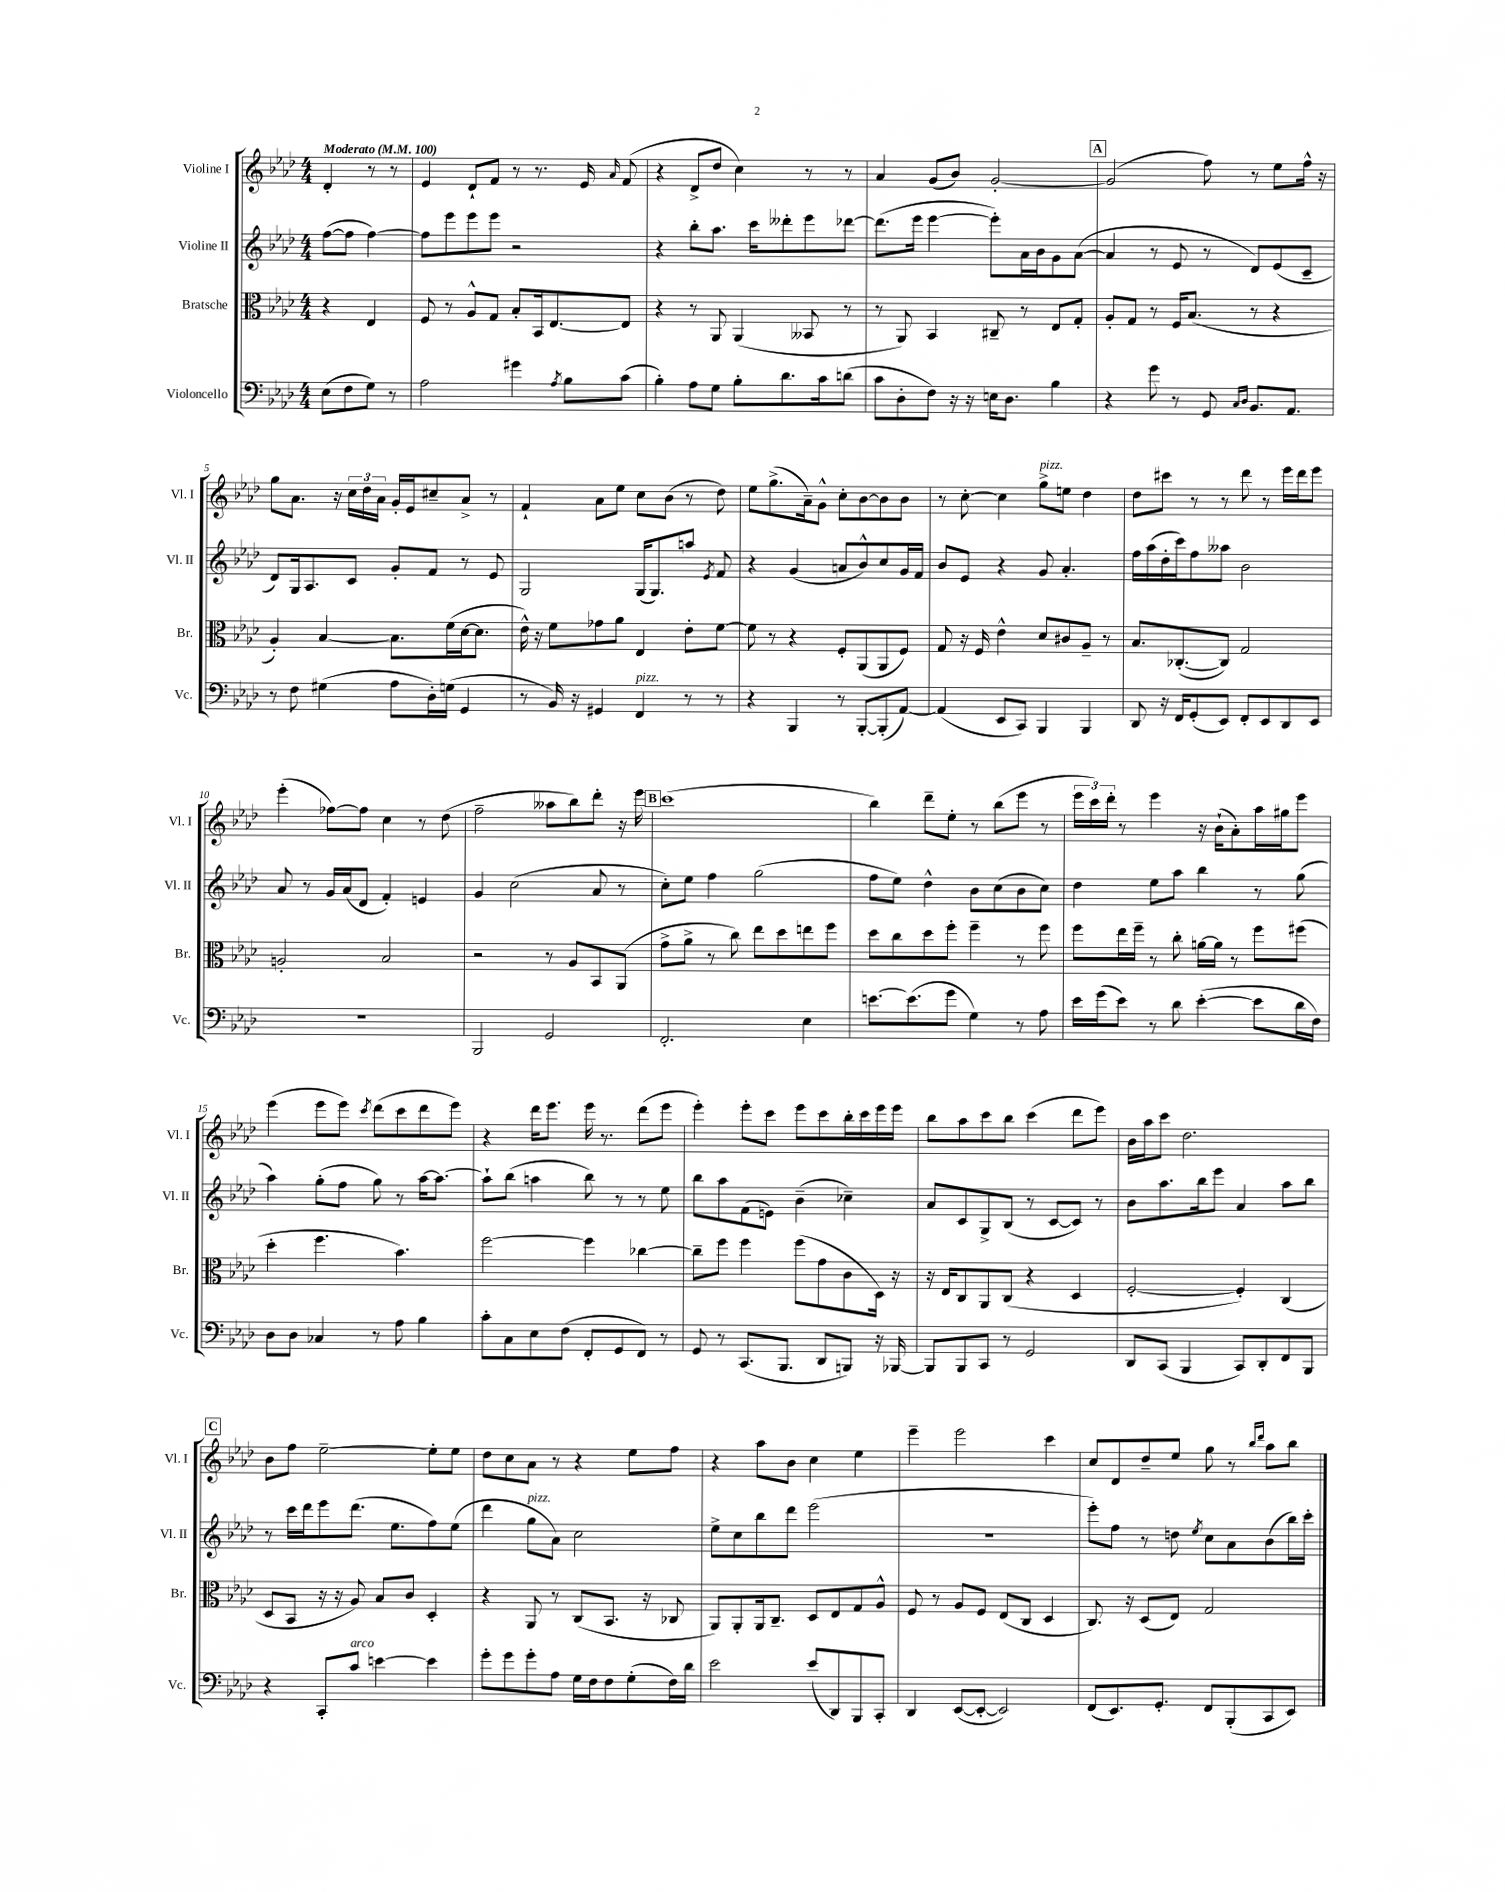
<<
\new StaffGroup <<
\new Staff = "s0" \with { instrumentName = "Violine I" shortInstrumentName = "Vl. I" } {
    \clef treble \key aes \major \numericTimeSignature \time 4/4 \partial 2 \tempo "Moderato" 4 = 100
    \autoBeamOff des'4-. r8 r8 |
    ees'4 des'8[-! f'8] r8 r8. ees'16 \grace { aes'16 } f'8( |
    r4 des'8[-> des''8] c''4) r8 r8 |
    aes'4 g'8[( bes'8]) g'2~-. |
    \mark \markup { \box "A" } g'2( f''8) r8 ees''8[ f''16]-^ r16 |
    g''8[ aes'8.] r16 \tuplet 3/2 { c''16[ des''16 aes'16] } g'16[-. ees'16 cis''8-- aes'8]-> r8 |
    f'4-! aes'8[ ees''8] c''8[ bes'8]( r8 des''8) |
    ees''8[ g''8.->( aes'16--) g'8]-^ c''8[-. bes'8~ bes'8 bes'8] |
    r8 c''8~-. c''4 g''8[->^\markup { \italic "pizz." } e''8] des''4 |
    des''8[ cis'''8] r8 r8 des'''8 r8 ees'''16[ des'''16 ees'''8] |
    ees'''4-.( fes''8[~) fes''8] c''4 r8 des''8( |
    f''2-- aeses''8[ bes''8) des'''8]-. r16 ees'''16 |
    \mark \markup { \box "B" } c'''1( |
    bes''4) des'''8[-- ees''8]-. r8 bes''8[( ees'''8] r8 |
    \tuplet 3/2 { ees'''16[ c'''16) des'''16]-. } r8 ees'''4 r16 bes'16[-!( aes'8-.) aes''16 gis''16 ees'''8] |
    ees'''4( ees'''8[ ees'''8]) \acciaccatura { c'''8 } des'''8[( c'''8 des'''8 ees'''8]) |
    r4 des'''16[ ees'''8.] ees'''16 r8. des'''8[( ees'''8] |
    ees'''4-.) ees'''8[-. c'''8] ees'''8[ c'''8 bes''16-. c'''16 ees'''16 ees'''16] |
    bes''8[ aes''8 c'''8 bes''8] c'''4( des'''8[ ees'''8]) |
    bes'16[ aes''16 c'''8] des''2. |
    \mark \markup { \box "C" } bes'8[ f''8] ees''2~-- ees''8[-. ees''8] |
    des''8[ c''8 aes'8] r8 r4 ees''8[ f''8] |
    r4 aes''8[ bes'8] c''4 ees''4 |
    ees'''4-- ees'''2 c'''4 |
    c''8[ des'8 des''8-- ees''8] g''8 r8 \grace { bes''16[ des'''16] } aes''8[ bes''8] \bar "|." |
}
\new Staff = "s1" \with { instrumentName = "Violine II" shortInstrumentName = "Vl. II" } {
    \clef treble \key aes \major \numericTimeSignature \time 4/4 \partial 2
    \autoBeamOff f''8[~( f''8] f''4~) |
    f''8[ ees'''8 ees'''8 ees'''8] r2 |
    r4 bes''8[-. aes''8.] c'''16[ deses'''8-. ees'''8 des'''8]~ |
    des'''8.[( ees'''16] ees'''4~ ees'''8[-.) aes'16 bes'16 g'8 aes'8]~( |
    \mark \markup { \box "A" } aes'4 r8 ees'8 r8 des'8[) ees'8( c'8]-- |
    des'8[) g16 aes8. c'8] g'8[-. f'8] r8 ees'8 |
    g2 g16[( g8.) a''8] \acciaccatura { ees'8 } f'8 |
    r4 g'4( a'8[ bes'8-^) c''8 g'16 f'16] |
    bes'8[ ees'8] r4 g'8 aes'4.-. |
    f''16[ aes''16( des''16-. c'''16) f''8 aeses''8] bes'2 |
    aes'8 r8 g'16[ aes'16( des'8] f'4-.) e'4 |
    g'4 c''2( aes'8 r8 |
    \mark \markup { \box "B" } c''8[-.) ees''8] f''4 g''2( |
    f''8[ ees''8]) des''4-^ bes'8[ c''8( bes'8 c''8]) |
    des''4 ees''8[ aes''8] bes''4 r8 g''8( |
    aes''4) g''8[-.( f''8] g''8) r8 aes''16[~ aes''8.]~ |
    aes''8[-! bes''8]( a''4 bes''8) r8 r8 ees''8 |
    bes''8[ aes''8 f'8( e'8]) bes'4--( ces''4--) |
    aes'8[ c'8 g8-> bes8]( r8 c'8[~ c'8]) r8 |
    bes'8[ aes''8. bes''16 ees'''8] aes'4 aes''8[ bes''8] |
    \mark \markup { \box "C" } r8 c'''16[ des'''16 ees'''8 des'''8.]( ees''8.[ f''8) ees''8]( |
    des'''4 g''8[^\markup { \italic "pizz." } aes'8]) c''2 |
    ees''8[-> c''8 bes''8 des'''8] ees'''2( |
    R1 |
    ees'''8[-.) f''8] r8 d''8 \acciaccatura { ees''8 } c''8[ aes'8 bes'8( bes''16) c'''16]-. \bar "|." |
}
\new Staff = "s2" \with { instrumentName = "Bratsche" shortInstrumentName = "Br." } {
    \clef alto \key aes \major \numericTimeSignature \time 4/4 \partial 2
    \autoBeamOff r4 ees4 |
    f8 r8 aes8[-^ g8] bes8[-. bes,16 ees8.~ ees8] |
    r4 r8 aes,8 aes,4( beses,8 r8 |
    r8 aes,8) bes,4 cis8-- r8 ees8[ g8]-. |
    \mark \markup { \box "A" } aes8[-. g8] r8 f16[ bes8.]( r8 r4 |
    aes4-.) bes4~ bes8.[ f'16( des'16~ des'8.] |
    ees'16-^) r16 f'8[ ges'8 aes'8] ees4 ees'8[-. f'8]~ |
    f'8 r8 r4 f8[-. aes,8( aes,8 f8]) |
    g8 r16 f16 ees'4-^ des'8[ cis'8 aes8]-- r8 |
    bes8.[ ces8.~-.( ces8]) g2 |
    a2-. bes2 |
    r2 r8 aes8[ bes,8 aes,8]( |
    \mark \markup { \box "B" } g'8[-> aes'8]-> r8 c''8) ees''8[ des''8 e''8 f''8] |
    des''8[ c''8 des''8 f''8]-. f''4-- r8 f''8 |
    f''8[ ees''16 f''16]-- r8 c''8-. a'16[~ a'16] r8 f''8[ fis''8]( |
    des''4-. f''4. bes'4.) |
    f''2~ f''4 ces''4~ |
    ces''8[-- f''8] f''4 f''8[( g'8 c'8 des16]) r16 |
    r16 ees16[ c8 aes,8 c8]( r4 des4 |
    f2~-. f4-.) c4( |
    \mark \markup { \box "C" } des8[ bes,8] r16 r16 aes8) bes8[ c'8] des4-. |
    r4 aes,8 r8 c8[( bes,8.] r16 ces8 |
    aes,8[) aes,8-. aes,16 c8.]-- des8[ ees8 g8 aes8]-^ |
    f8 r8 aes8[ f8] ees8[( c8] des4 |
    c8.) r16 des8[( ees8]) g2 \bar "|." |
}
\new Staff = "s3" \with { instrumentName = "Violoncello" shortInstrumentName = "Vc." } {
    \clef bass \key aes \major \numericTimeSignature \time 4/4 \partial 2
    \autoBeamOff ees8[( f8 g8]) r8 |
    aes2 gis'4 \acciaccatura { aes8 } bes8[ c'8]( |
    bes4-.) aes8[ g8] bes8[-. des'8. c'16 d'8]( |
    c'8[ des8-. f8]) r16 r16 e16[ des8.] bes4 |
    \mark \markup { \box "A" } r4 g'8 r8 g,8 \grace { c16[ des16] } bes,8.[ aes,8.] |
    r8 f8 gis4( aes8[ des16-.) g16]( g,4 |
    r8 bes,16) r16 gis,4 f,4^\markup { \italic "pizz." } r8 r8 |
    r4 bes,,4 r8 bes,,8[~-. bes,,8-.( aes,8]~) |
    aes,4( ees,8[ c,8]) bes,,4 bes,,4 |
    des,8 r16 f,16[ g,8-.( ees,8]) f,8[-. ees,8 des,8 ees,8] |
    r1 |
    bes,,2 g,2 |
    \mark \markup { \box "B" } f,2.-. ees4 |
    e'8.[~ e'8.( g'8] g4) r8 aes8 |
    ees'16[ g'16( ees'8]) r8 des'8 ees'4~-.( ees'8[ des'16 f16]) |
    des8[ des8] ces4 r8 aes8 bes4 |
    c'8[-. c8 ees8 f8]( f,8[-. g,8 f,8]) r8 |
    g,8 r8 c,8.[( bes,,8.] des,8[ b,,8]) r16 bes,,16~ |
    bes,,8[ bes,,8 c,8] r8 g,2 |
    des,8[ c,8]( bes,,4 c,8[) des,8-. f,8 bes,,8] |
    \mark \markup { \box "C" } r4 c,8[-. c'8]^\markup { \italic "arco" } e'4~ e'4 |
    g'8[-. g'8 g'8-. aes8] g16[ f16 f8 g8-.( f16) des'16] |
    ees'2 ees'8[( des,8) bes,,8 c,8]-. |
    des,4 ees,8[~( ees,8]~-. ees,2) |
    f,8[( ees,8.) g,8.]-. f,8[ bes,,8-.( c,8 ees,8]) \bar "|." |
}
>>
>>
